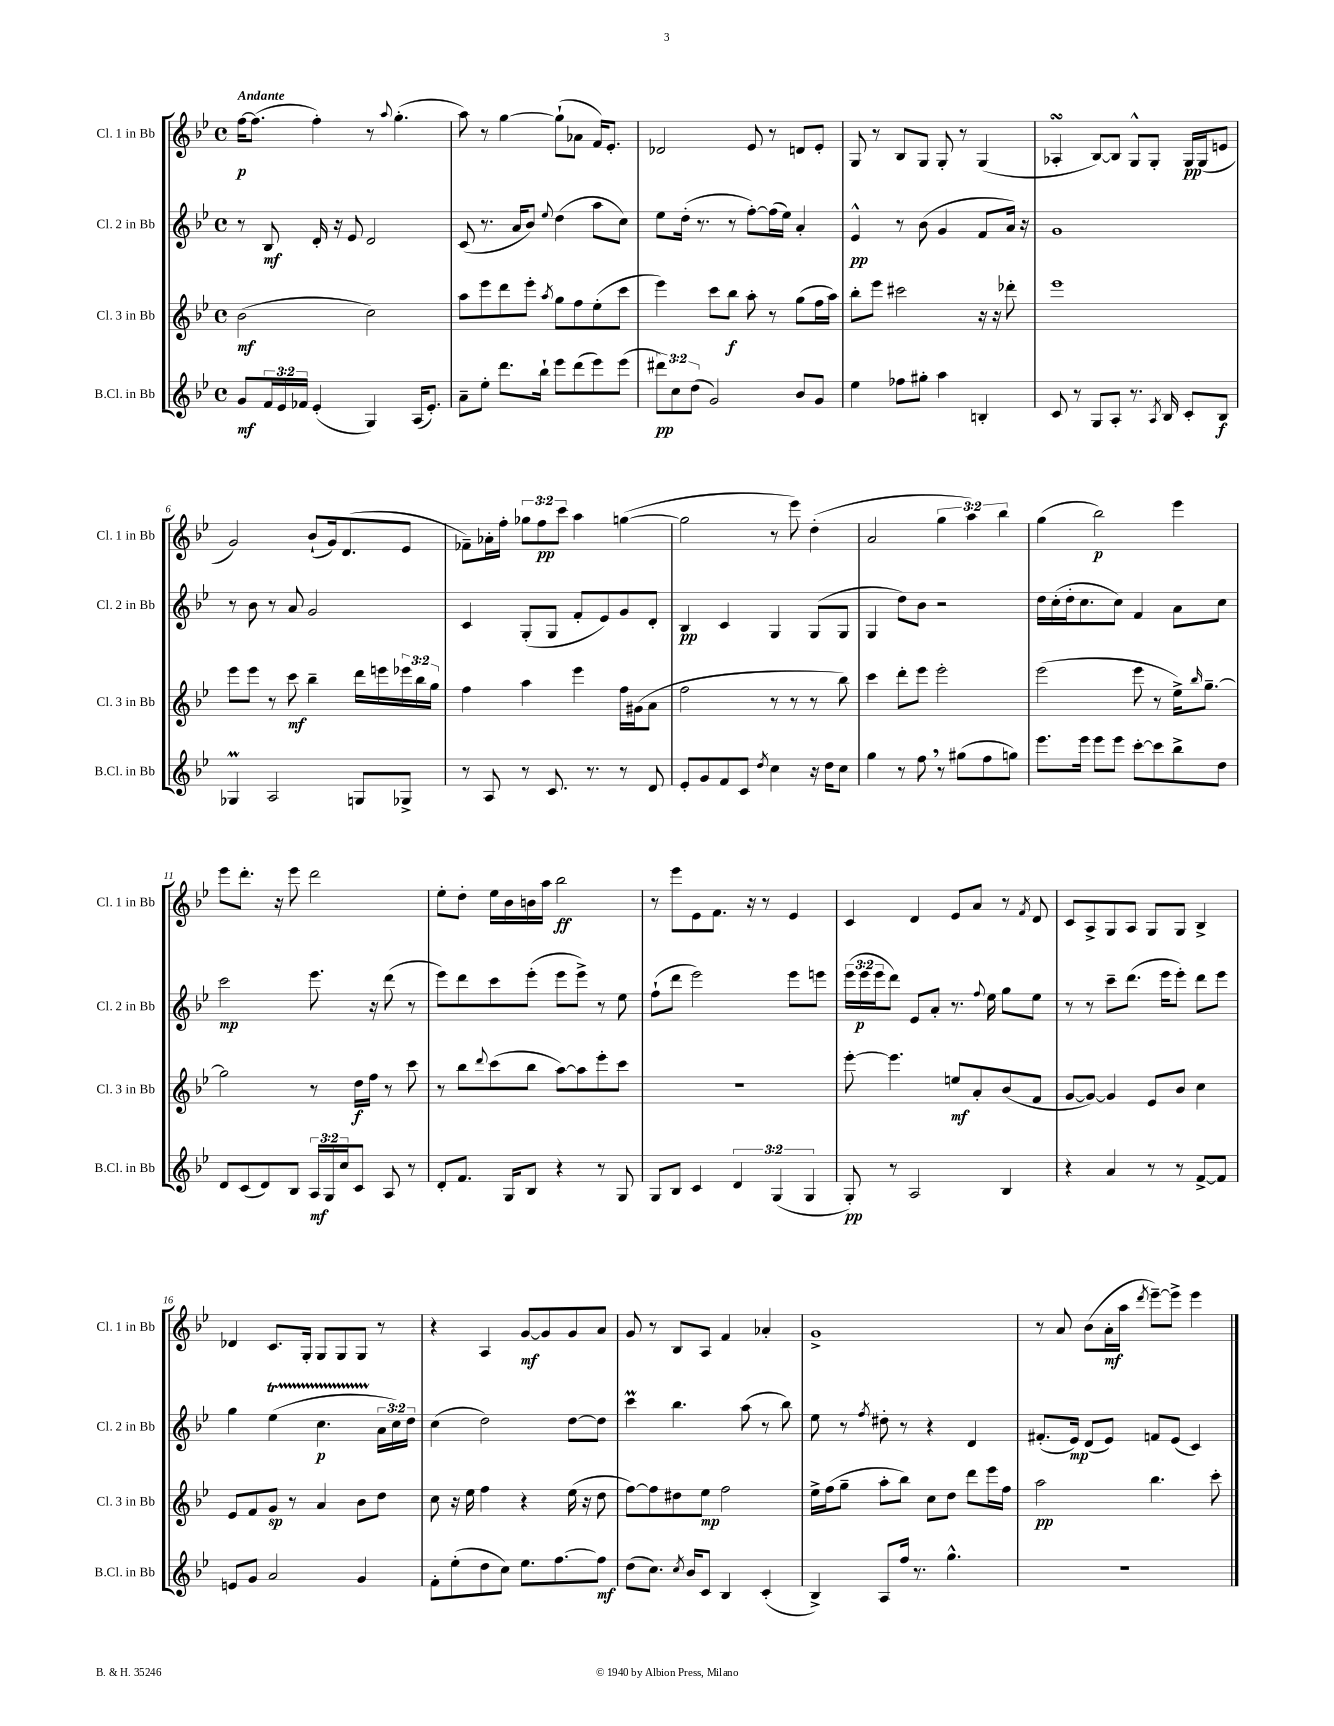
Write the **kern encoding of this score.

**kern	**dynam	**kern	**dynam	**kern	**dynam	**kern	**dynam
*part4	*part4	*part3	*part3	*part2	*part2	*part1	*part1
*staff4	*staff4	*staff3	*staff3	*staff2	*staff2	*staff1	*staff1
*I"B.Cl. in Bb	*	*I"Cl. 3 in Bb	*	*I"Cl. 2 in Bb	*	*I"Cl. 1 in Bb	*
*I'B.Cl. in Bb	*	*I'Cl. 3 in Bb	*	*I'Cl. 2 in Bb	*	*I'Cl. 1 in Bb	*
*clefG2	*	*clefG2	*	*clefG2	*	*clefG2	*
*k[b-e-]	*	*k[b-e-]	*	*k[b-e-]	*	*k[b-e-]	*
*M4/4	*	*M4/4	*	*M4/4	*	*M4/4	*
*met(c)	*	*met(c)	*	*met(c)	*	*met(c)	*
=1	=1	=1	=1	=1	=1	=1	=1
!	!	!	!	!	!	!LO:TX:a:B:t=Andante	!
8g/L	mf	(2b-\	mf	8r	.	[16ff\KL	p
.	.	.	.	.	.	(8.ff\J]	.
24f/L	.	.	.	8B-/	mf	.	.
24e-/	.	.	.	.	.	.	.
24f-X/JJ	.	.	.	.	.	.	.
(4e-'/	.	.	.	16d'/	.	4ff'\)	.
.	.	.	.	16r	.	.	.
.	.	.	.	8e-/	.	.	.
4G/)	.	2cc\)	.	2d/	.	8r	.
.	.	.	.	.	.	8qqaa/	.
.	.	.	.	.	.	(4.gg'\	.
(16A/KL	.	.	.	.	.	.	.
8.e-'/J)	.	.	.	.	.	.	.
=2	=2	=2	=2	=2	=2	=2	=2
8a~\L	.	8aa\L	.	(8c/	.	8aa\)	.
8ee-'\J	.	8eee-\	.	8.r	.	8r	.
8.ddd\L	.	8ddd\	.	.	.	[4gg\	.
.	.	.	.	16a/KL	.	.	.
.	.	8eee-'\J	.	8b-/J)	.	.	.
16bb-`\Jk	.	.	.	.	.	.	.
.	.	8qaa/	.	8qqee-/	.	.	.
8eee-\L	.	8gg\L	.	(4dd\	.	(8gg`\L]	.
(8ddd\	.	8ff\	.	.	.	8a-X\J	.
8eee-\)	.	(8ee-'\	.	8aa\L	.	16f/KL)	.
.	.	.	.	.	.	8.e-'/J	.
(8eee-\J	.	8ccc\J	.	8cc\J)	.	.	.
=3	=3	=3	=3	=3	=3	=3	=3
12ddd#X\L)	pp	4eee-\)	.	8ee-\L	.	2d-X/	.
12cc\	.	.	.	.	.	.	.
.	.	.	.	(16dd'\Jk	.	.	.
(12dd\J	.	.	.	.	.	.	.
.	.	.	.	8.r	.	.	.
2g/)	.	8ccc\L	.	.	.	.	.
.	.	8bb-\J	f	8r	.	.	.
.	.	8aa'\	.	[8ff'\L)	.	8e-/	.
.	.	8r	.	(16ff\L]	.	8r	.
.	.	.	.	16ee-\JJ)	.	.	.
8b-/L	.	(8gg\L	.	4a'/	.	8dn/L	.
8g/J	.	16ff\L	.	.	.	8e-'/J	.
.	.	16aa\JJ)	.	.	.	.	.
=4	=4	=4	=4	=4	=4	=4	=4
4ee-\	.	8bb-'\L	.	4e-^^/	pp	8G/	.
.	.	8eee-\J	.	.	.	8r	.
8ff-X\L	.	2ccc#X\	.	8r	.	8B-/L	.
8gg#X'\J	.	.	.	(8b-\	.	8G/J	.
4aa\	.	.	.	4g/	.	8G'/	.
.	.	.	.	.	.	8r	.
4Bn'/	.	16r	.	8f/L	.	(4G/	.
.	.	16r	.	.	.	.	.
.	.	8ddd-X'\	.	16a/Jk)	.	.	.
.	.	.	.	16r	.	.	.
=5	=5	=5	=5	=5	=5	=5	=5
8c/	.	1eee-	.	1g	.	4A-XsSSs'/	.
8r	.	.	.	.	.	.	.
8G/L	.	.	.	.	.	[8B-/L)	.
8A'/J	.	.	.	.	.	8B-/J]	.
8.r	.	.	.	.	.	8G^^/L	.
.	.	.	.	.	.	8G'/J	.
8qA/	.	.	.	.	.	.	.
16B-/	.	.	.	.	.	.	.
8c'/L	.	.	.	.	.	16G/LL	pp
.	.	.	.	.	.	(16G/J	.
8B-/J	f	.	.	.	.	8en/J	.
!!LO:LB:g=z
=6	=6	=6	=6	=6	=6	=6	=6
4G-XM/	.	8eee-\L	.	8r	.	2g/)	.
.	.	8eee-\J	.	8b-\	.	.	.
2A/	.	8r	.	8r	.	.	.
.	.	8ccc\	mf	8a/	.	.	.
.	.	4bb-~\	.	2g/	.	(8b-`/L	.
.	.	.	.	.	.	16g/k)	.
.	.	.	.	.	.	(8.d/	.
8Gn/L	.	16ddd\LL	.	.	.	.	.
.	.	16eeen\	.	.	.	.	.
8G-X^/J	.	24eee-X\	.	.	.	8e-/J	.
.	.	24bb-\	.	.	.	.	.
.	.	24gg\JJ	.	.	.	.	.
=7	=7	=7	=7	=7	=7	=7	=7
8r	.	4ff\	.	4c/	.	8f-X~\L)	.
8A/	.	.	.	.	.	16a-X'\L	.
.	.	.	.	.	.	16ff'\JJ	.
8r	.	4aa\	.	(8G'/L	.	12gg-X\L	.
.	.	.	.	.	.	12ff\	pp
8.c/	.	.	.	8G/J	.	.	.
.	.	.	.	.	.	12ccc\J	.
.	.	4eee-\	.	8f'/L	.	4aa\	.
8.r	.	.	.	.	.	.	.
.	.	.	.	8e-/)	.	.	.
8r	.	16ff\LL	.	8g/	.	([4ggn\	.
.	.	(16g#X\J	.	.	.	.	.
8d/	.	8a\J	.	8d'/J	.	.	.
=8	=8	=8	=8	=8	=8	=8	=8
8e-'/L	.	2ff\	.	4B-/	pp	2gg\]	.
8g/	.	.	.	.	.	.	.
8f/	.	.	.	4c/	.	.	.
8c/J	.	.	.	.	.	.	.
8qdd/	.	.	.	.	.	.	.
4cc\	.	8r	.	4G/	.	8r	.
.	.	8r	.	.	.	8eee-\)	.
16r	.	8r	.	(8G/L	.	(4dd'\	.
16dd\KL	.	.	.	.	.	.	.
8cc\J	.	8bb-\)	.	8G/J	.	.	.
=9	=9	=9	=9	=9	=9	=9	=9
4gg\	.	4ccc\	.	4G/	.	2a/	.
8r	.	8ddd'\L	.	8dd\L)	.	.	.
8ff,\	.	8eee-\J	.	8b-\J	.	.	.
8r	.	2eee-'\	.	2r	.	6gg\	.
(8gg#X\L	.	.	.	.	.	.	.
.	.	.	.	.	.	6aa\)	.
8ff\	.	.	.	.	.	.	.
.	.	.	.	.	.	6bb-\	.
8ggn\J)	.	.	.	.	.	.	.
=10	=10	=10	=10	=10	=10	=10	=10
8.eee-\L	.	(2eee-\	.	16dd\LL	.	(4gg\	.
.	.	.	.	(16cc'\	.	.	.
.	.	.	.	16dd'\J	.	.	.
16eee-\Jk	.	.	.	8.cc\	.	.	.
8eee-\L	.	.	.	.	.	2bb-\)	p
8eee-\J	.	.	.	8cc\J)	.	.	.
[8ccc'\L	.	8eee-\	.	4f/	.	.	.
8ccc\]	.	8r	.	.	.	.	.
8bb-^\	.	16ee-^\KL)	.	8a\L	.	4eee-\	.
.	.	16qqbb-/	.	.	.	.	.
.	.	[8.gg~\J	.	.	.	.	.
8dd\J	.	.	.	8cc\J	.	.	.
!!LO:LB:g=z
=11	=11	=11	=11	=11	=11	=11	=11
8d/L	.	2gg\]	.	2ccc\	mp	8eee-\L	.
(8c/	.	.	.	.	.	8.ddd'\J	.
8d/)	.	.	.	.	.	.	.
.	.	.	.	.	.	16r	.
8B-/J	.	.	.	.	.	8eee-\	.
24A/LL	mf	8r	.	8.eee-\	.	2ddd\	.
24G/	.	.	.	.	.	.	.
24cc/J	.	.	.	.	.	.	.
8c/J	.	16dd\LL	f	.	.	.	.
.	.	16ff\JJ	.	16r	.	.	.
8A/	.	8r	.	(8ddd\	.	.	.
8r	.	8ccc\	.	8r	.	.	.
=12	=12	=12	=12	=12	=12	=12	=12
8d'/L	.	8r	.	8eee-\L)	.	8ee-'\L	.
8.f/J	.	8bb-\L	.	8ddd\	.	8dd'\J	.
.	.	8qqddd/	.	.	.	.	.
.	.	(8ccc\	.	8ccc\	.	16ee-\LL	.
16G/KL	.	.	.	.	.	16b-\	.
8B-/J	.	8bb-\J	.	(8eee-'\J	.	16bn\	.
.	.	.	.	.	.	16aa\JJ	.
4r	.	[8aa\L)	.	8eee-\L	.	2bb-\	ff
.	.	8aa\]	.	8eee-^\J)	.	.	.
8r	.	8eee-'\	.	8r	.	.	.
8G/	.	8ccc\J	.	8ee-\	.	.	.
=13	=13	=13	=13	=13	=13	=13	=13
8G/L	.	1r	.	(8ff`\L	.	8r	.
8B-/J	.	.	.	8ddd\J	.	8eee-\L	.
4c/	.	.	.	2eee-\)	.	8e-\	.
.	.	.	.	.	.	8.f\J	.
6d/	.	.	.	.	.	.	.
.	.	.	.	.	.	16r	.
.	.	.	.	.	.	8r	.
(6G/	.	.	.	.	.	.	.
.	.	.	.	8eee-\L	.	4e-/	.
6G/	.	.	.	.	.	.	.
.	.	.	.	8eeen\J	.	.	.
=14	=14	=14	=14	=14	=14	=14	=14
8G'/)	pp	[8eee-'\	.	(24eee-\LL	.	4c/	.
.	.	.	.	24eee-\	p	.	.
.	.	.	.	24eee-\J	.	.	.
8r	.	4.eee-\]	.	8ddd\J)	.	.	.
2A/	.	.	.	8e-/L	.	4d/	.
.	.	.	.	8a'/J	.	.	.
.	.	8een/L	mf	8.r	.	8e-/L	.
.	.	8a'/	.	.	.	8a/J	.
.	.	.	.	8qqff/	.	.	.
.	.	.	.	16ee-\	.	.	.
4B-/	.	(8b-/	.	8gg\L	.	8r	.
.	.	.	.	.	.	8qf/	.
.	.	8f/J	.	8ee-\J	.	8d/	.
=15	=15	=15	=15	=15	=15	=15	=15
4r	.	[8g/L	.	8r	.	8c/L	.
.	.	8g/J_)	.	8r	.	8A^/	.
4a/	.	4g/]	.	8ccc~\L	.	8G/	.
.	.	.	.	(8.ddd\J	.	8A/J	.
8r	.	8e-/L	.	.	.	8G/L	.
.	.	.	.	16eee-\KL	.	.	.
8r	.	8b-/J	.	8eee-'\J)	.	8G/J	.
[8f^/L	.	4cc\	.	8ddd\L	.	4B-^/	.
8f/J]	.	.	.	8eee-\J	.	.	.
!!LO:LB:g=z
=16	=16	=16	=16	=16	=16	=16	=16
8en/L	.	8e-/L	.	4gg\	.	4d-X/	.
8g/J	.	8f/	.	.	.	.	.
2a/	.	8g/J	sp	(4ee-T\	.	8.c/L	.
.	.	8r	.	.	.	.	.
.	.	.	.	.	.	16G'/Jk	.
.	.	4a/	.	4.ccTTT\	p	8G/L	.
.	.	.	.	.	.	8G/	.
4g/	.	8b-\L	.	.	.	8G/J	.
.	.	8dd\J	.	24a\LL	.	8r	.
.	.	.	.	24cc\)	.	.	.
.	.	.	.	24dd\JJ	.	.	.
=17	=17	=17	=17	=17	=17	=17	=17
8f'\L	.	8cc\	.	(4cc\	.	4r	.
(8ee-'\	.	16r	.	.	.	.	.
.	.	16ee-\	.	.	.	.	.
8dd\	.	4ff\	.	2dd\)	.	4A/	.
8cc\J)	.	.	.	.	.	.	.
8.ee-\L	.	4r	.	.	.	[8g/L	mf
.	.	.	.	.	.	8g/]	.
[8.ff\	.	.	.	.	.	.	.
.	.	(16ee-\	.	[8dd\L	.	8g/	.
.	.	16r	.	.	.	.	.
8ff\J]	mf	8dd\	.	8dd\J]	.	8a/J	.
=18	=18	=18	=18	=18	=18	=18	=18
(8dd\L	.	[8ff\L)	.	4cccM\	.	8g/	.
8.cc\J)	.	8ff\]	.	.	.	8r	.
.	.	8dd#X\	.	4.bb-\	.	8B-/L	.
8qcc/	.	.	.	.	.	.	.
16b-/KL	.	.	.	.	.	.	.
8c/J	.	8ee-\J	mp	.	.	8A/J	.
4B-/	.	2ff\	.	.	.	4f/	.
.	.	.	.	(8aa\	.	.	.
(4c'/	.	.	.	8r	.	4a-X'/	.
.	.	.	.	8bb-\)	.	.	.
=19	=19	=19	=19	=19	=19	=19	=19
4B-^/)	.	16ee-^\LL	.	8ee-\	.	1g^	.
.	.	(16ff\J	.	.	.	.	.
.	.	8gg~\J	.	8r	.	.	.
.	.	.	.	8qff/	.	.	.
8A/L	.	8aa'\L	.	8dd#X'\	.	.	.
16ff/Jk	.	8bb-\J)	.	8r	.	.	.
8.r	.	.	.	.	.	.	.
.	.	8cc\L	.	4r	.	.	.
4.gg^^\	.	8dd\J	.	.	.	.	.
.	.	8ddd\L	.	4d/	.	.	.
.	.	16eee-\L	.	.	.	.	.
.	.	16ff\JJ	.	.	.	.	.
=20	=20	=20	=20	=20	=20	=20	=20
1r	.	2aa\	pp	(8.f#X'/L	.	8r	.
.	.	.	.	.	.	8a/	.
.	.	.	.	16e-/Jk)	mp	.	.
.	.	.	.	(8d/L	.	(8b-\L	.
.	.	.	.	8e-/J)	.	16a'\L	mf
.	.	.	.	.	.	16aa\JJ	.
.	.	.	.	.	.	8qddd/	.
.	.	4.bb-\	.	8fn/L	.	[8eee-~\L)	.
.	.	.	.	(8e-/J	.	8eee-^\J]	.
.	.	.	.	4c/)	.	4eee-\	.
.	.	8ccc'\	.	.	.	.	.
==	==	==	==	==	==	==	==
*-	*-	*-	*-	*-	*-	*-	*-
